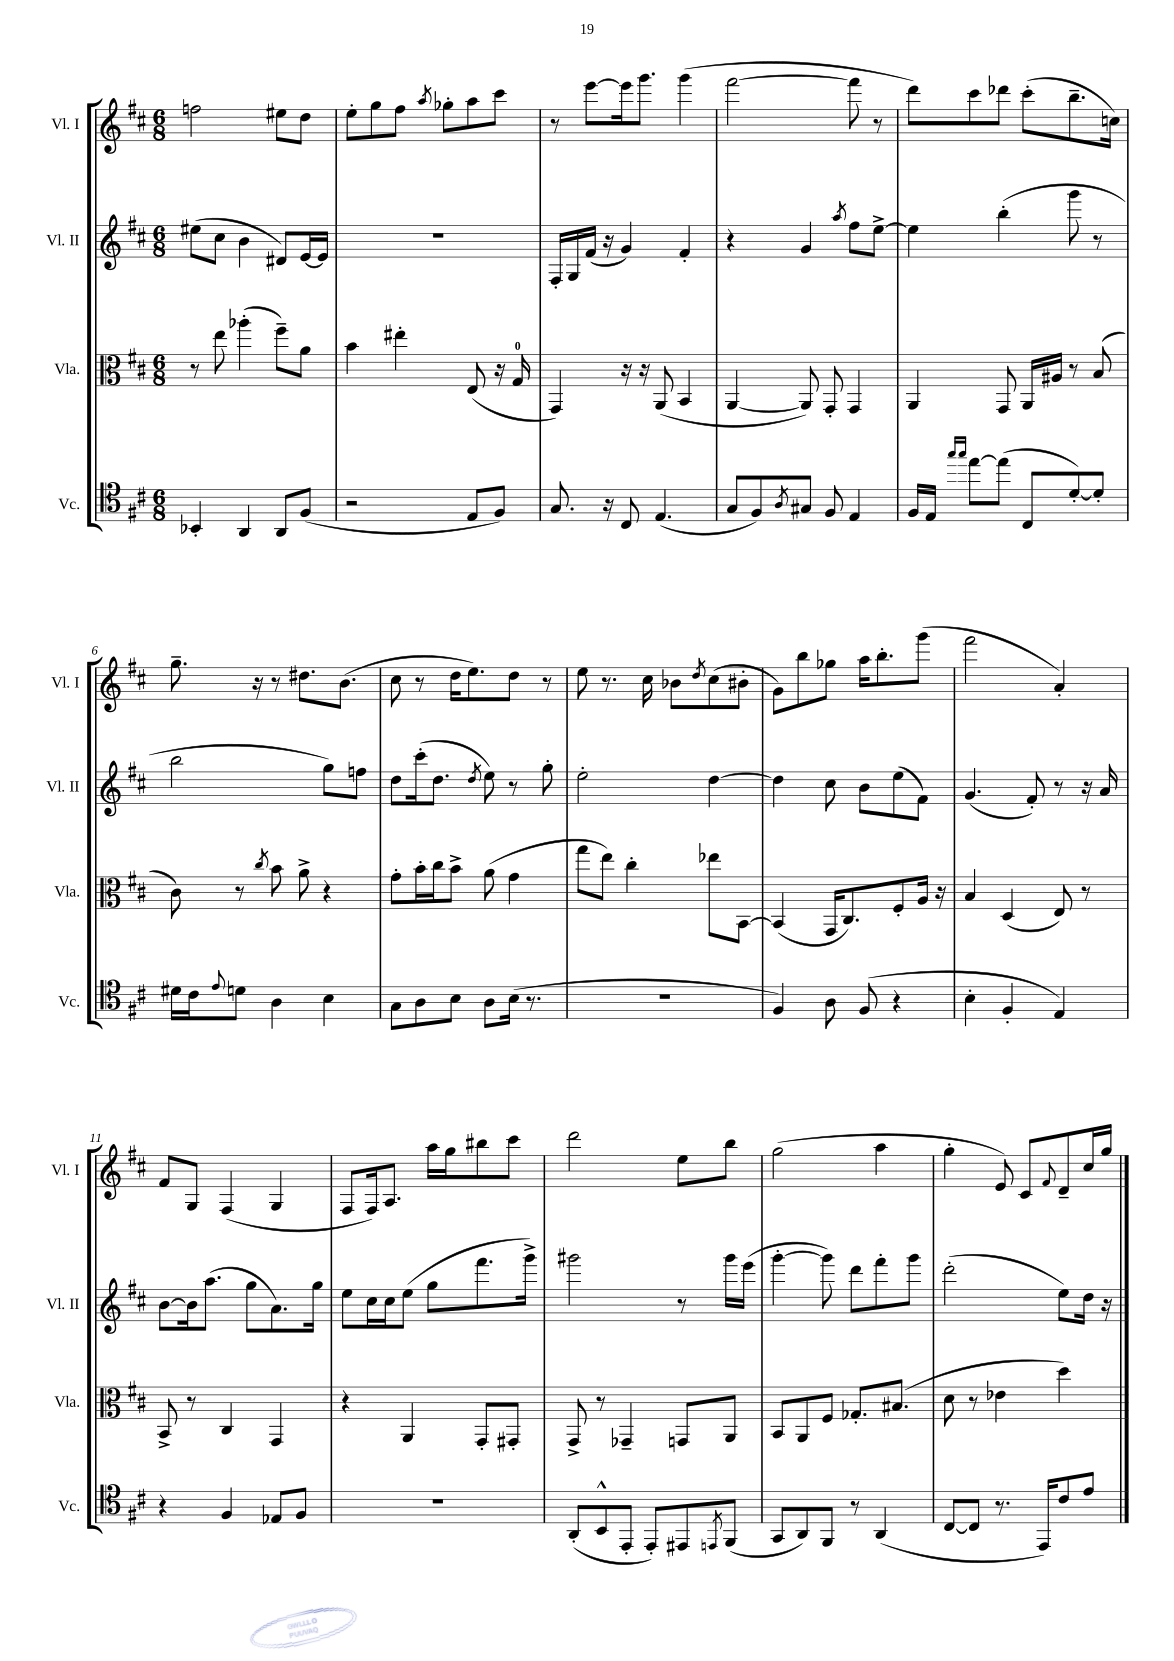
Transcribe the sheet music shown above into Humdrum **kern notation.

**kern	**kern	**kern	**kern
*staff4	*staff3	*staff2	*staff1
*clefC4	*clefC3	*clefG2	*clefG2
*k[f#c#]	*k[f#c#]	*k[f#c#]	*k[f#c#]
*M6/8	*M6/8	*M6/8	*M6/8
4BB-'	8r	(8ee#	2ff
.	8ee	8cc#	.
4AA	(4aa-'	4b	.
8AA	8ff#~)	8d#)	8ee#
(8F#	8a	[16e	8dd
.	.	16e]	.
=	=	=	=
2r	4b	2.r	8ee'
.	.	.	8gg
.	4ee#'	.	8ff#
.	.	.	8qaa
.	.	.	8gg-'
8E	(8E	.	8aa
8F#)	16r	.	8ccc#
.	16G	.	.
=	=	=	=
8.G	4GG)	16F#'	8r
.	.	16G	.
.	.	(16f#	[8eee
16r	.	16r	.
8C#	16r	4g)	16eee]
.	16r	.	8.ggg
(4.E	(8AA	.	.
.	4BB	4f#'	(4ggg
=	=	=	=
8G	[4AA	4r	[2fff#
8F#)	.	.	.
8qA	.	.	.
8G#	8AA])	4g	.
8F#	8GG'	.	.
.	.	8qaa	.
4E	4GG	8ff#	8fff#]
.	.	[8ee^	8r
=	=	=	=
16F#	4AA	4ee]	8ddd)
16E	.	.	.
16qqgg	.	.	.
16qqgg	.	.	.
[8ee	.	.	8ccc#
(8ee]	8GG	(4bb'	8ddd-
8C#	16AA	.	(8ccc#'
.	16A#	.	.
[8d')	8r	8ggg	8.bb~
8d']	(8B	8r	.
.	.	.	16cc)
=	=	=	=
16d#	8c#)	2bb	8.gg~
16c#	.	.	.
8qqe	.	.	.
8d	8r	.	.
.	.	.	16r
.	8qcc#	.	.
4A	8b	.	8r
.	8a^	.	8.dd#
4B	4r	8gg)	.
.	.	.	(8.b
.	.	8ff	.
=	=	=	=
8G	8g'	8dd	8cc#
8A	16b'	(16ccc#'	8r
.	16cc#	8.dd	.
8B	8b^	.	16dd
.	.	.	8.ee)
.	.	8qdd	.
8A	(8a	8ee)	.
(16B	4g	8r	8dd
8.r	.	.	.
.	.	8gg'	8r
=	=	=	=
2.r	8gg	2ee'	8ee
.	8ee)	.	8.r
.	4cc#'	.	.
.	.	.	16cc#
.	.	.	8b-
.	.	.	8qdd
.	8ee-	[4dd	(8cc#
.	[8BB	.	8b#'
=	=	=	=
4F#)	(4BB]	4dd]	8g)
.	.	.	8bb
8A	16GG	8cc#	8gg-
.	8.C#)	.	.
(8F#	.	8b	16aa
.	.	.	8.bb'
4r	8F#'	(8ee	.
.	16A	8f#)	(8ggg
.	16r	.	.
=	=	=	=
4B'	4B	(4.g	2fff#
4F#'	(4D	.	.
.	.	8f#')	.
4E)	8E)	8r	4a')
.	8r	16r	.
.	.	16a	.
=	=	=	=
4r	8BB^	[8b	8f#
.	8r	16b]	8G
.	.	(8.aa	.
4F#	4C#	.	(4F#
.	.	8gg	.
8E-	4GG	8.a)	4G
8F#	.	.	.
.	.	16gg	.
=	=	=	=
2.r	4r	8ee	8F#
.	.	16cc#	16F#)
.	.	16cc#	8.A
.	4AA	(8ee	.
.	.	8gg	16aa
.	.	.	16gg
.	8GG'	8.fff#	8bb#
.	8GG#'	.	8ccc#
.	.	16ggg^)	.
=	=	=	=
(8AA'	8GG^	2ggg#	2ddd
8BB^^	8r	.	.
8EE'	4GG-~	.	.
8EE')	.	.	.
8EE#	8GG	8r	8ee
8qEE	.	.	.
(8FF#	8AA	16ggg#	8bb
.	.	(16eee	.
=	=	=	=
8GG	8BB	[4ggg'	(2gg
8AA)	8AA	.	.
8FF#	8F#	8ggg])	.
8r	8.G-'	8ddd	.
(4AA	.	8fff#'	4aa
.	(8.B#	.	.
.	.	8ggg	.
=	=	=	=
[8C#	8d	(2ddd'	4gg'
8C#]	8r	.	.
8.r	4e-	.	8e)
.	.	.	8c#
16EE)	.	.	.
.	.	.	8qqf#
8c#	4dd)	8ee)	8d~
8e	.	16dd	16cc#
.	.	16r	16gg
==	==	==	==
*-	*-	*-	*-
